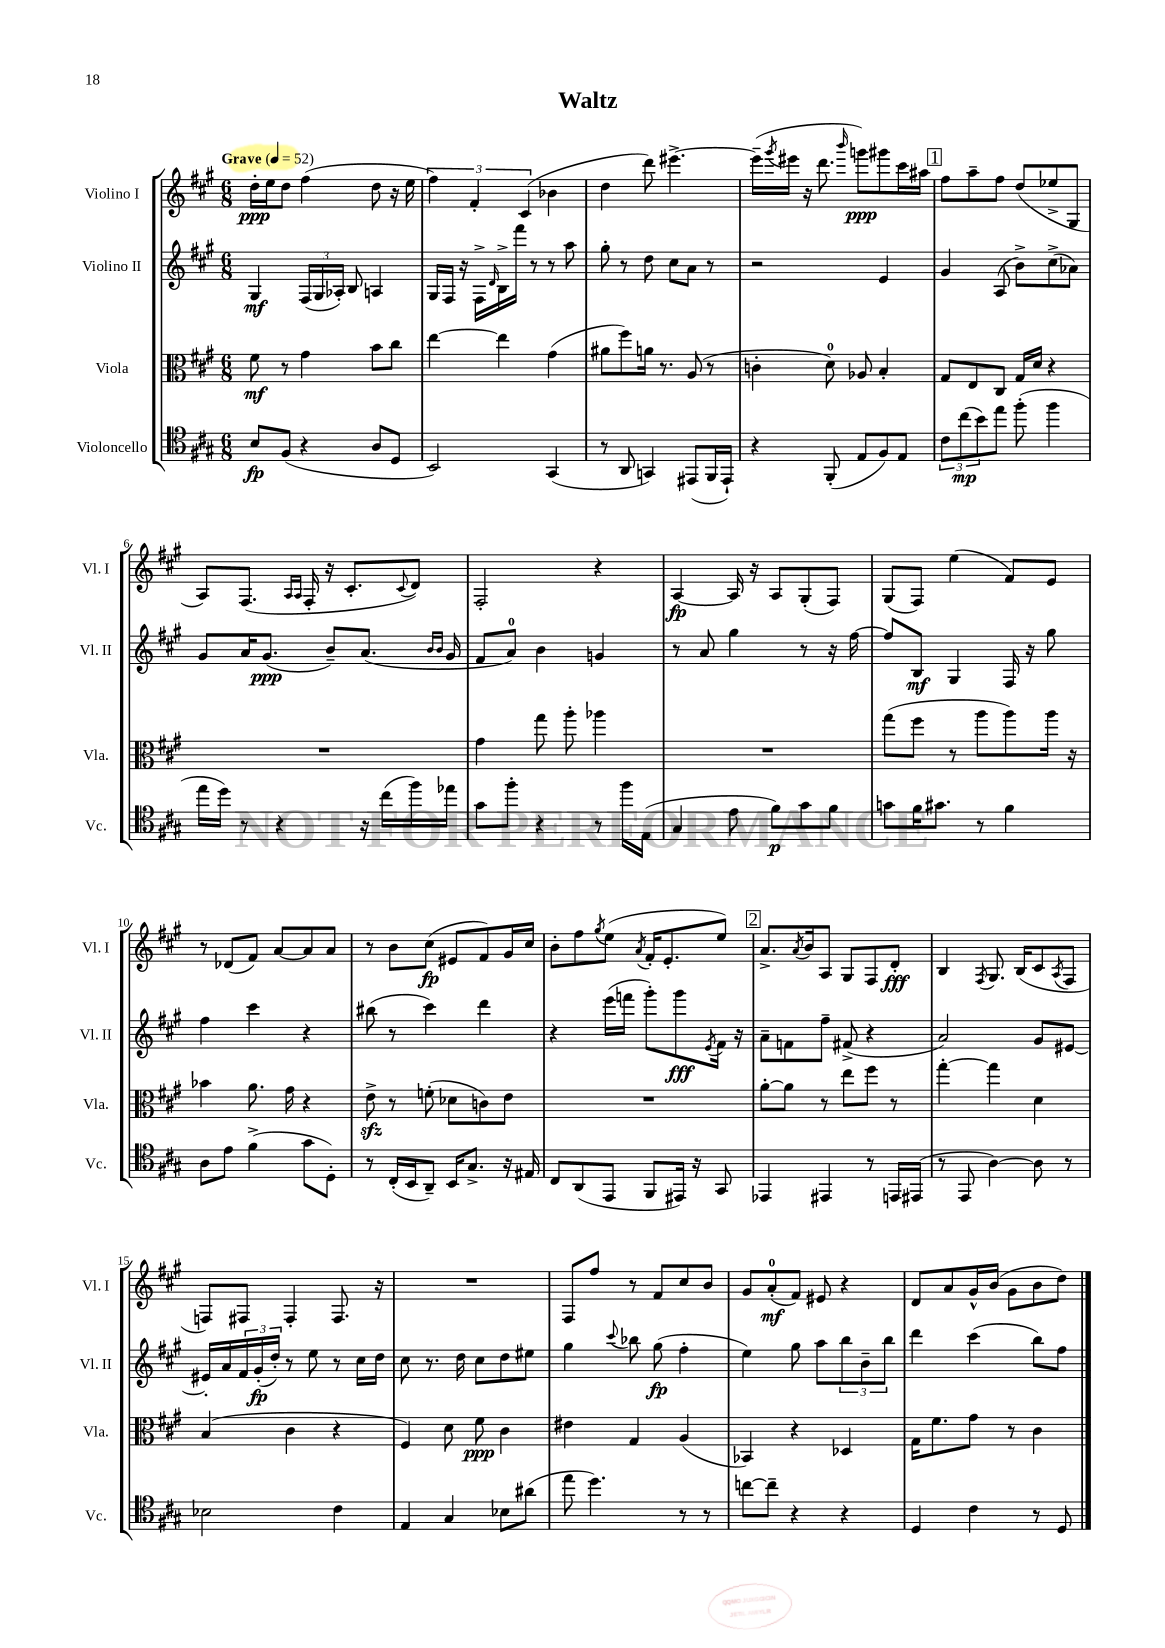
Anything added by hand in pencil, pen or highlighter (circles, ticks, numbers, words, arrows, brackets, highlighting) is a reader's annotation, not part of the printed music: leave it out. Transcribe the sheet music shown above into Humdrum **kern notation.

**kern	**dynam	**kern	**dynam	**kern	**dynam	**kern	**dynam
*part4	*part4	*part3	*part3	*part2	*part2	*part1	*part1
*staff4	*staff4	*staff3	*staff3	*staff2	*staff2	*staff1	*staff1
*I"Violoncello	*	*I"Viola	*	*I"Violino II	*	*I"Violino I	*
*I'Vc.	*	*I'Vla.	*	*I'Vl. II	*	*I'Vl. I	*
*clefC4	*	*clefC3	*	*clefG2	*	*clefG2	*
*k[f#c#g#]	*	*k[f#c#g#]	*	*k[f#c#g#]	*	*k[f#c#g#]	*
*M6/8	*	*M6/8	*	*M6/8	*	*M6/8	*
*MM52	*	*MM52	*	*MM52	*	*MM52	*
=1	=1	=1	=1	=1	=1	=1	=1
!	!	!	!	!	!	!LO:TX:a:B:t=Grave	!
8B/L	fp	8f#\	mf	4G#/	mf	16dd'\LL	ppp
.	.	.	.	.	.	16ee\J	.
(8F#/J	.	8r	.	.	.	8dd\J	.
4r	.	4g#\	.	(24F#/LL	.	(4ff#\	.
.	.	.	.	24G#/	.	.	.
.	.	.	.	24A-X'/JJ)	.	.	.
.	.	.	.	8B/	.	.	.
8A/L	.	8b\L	.	4An/	.	8dd\	.
8D/J	.	8cc#\J	.	.	.	16r	.
.	.	.	.	.	.	16ee\	.
=2	=2	=2	=2	=2	=2	=2	=2
2BB/)	.	[4ee\	.	16G#/LL	.	6ff#\)	.
.	.	.	.	16F#/JJ	.	.	.
.	.	.	.	16r	.	.	.
.	.	.	.	.	.	6f#'/	.
.	.	.	.	16F#^\LL	.	.	.
.	.	.	.	16qqd/	.	.	.
.	.	4ee\]	.	16B^\	.	.	.
.	.	.	.	16fff#\JJ	.	.	.
.	.	.	.	.	.	(6c#/	.
.	.	.	.	8r	.	.	.
(4GG#/	.	(4g#\	.	8r	.	4b-X\	.
.	.	.	.	8aa\	.	.	.
=3	=3	=3	=3	=3	=3	=3	=3
8r	.	8a#X\L	.	8gg#'\	.	4dd\	.
8AA/	.	8ff#\)	.	8r	.	.	.
4GGn/)	.	16an\Jk	.	8dd\	.	8ddd\)	.
.	.	8.r	.	.	.	.	.
.	.	.	.	8cc#\L	.	[4.eee#X^\	.
(8EE#X/L	.	(8A/	.	8a\J	.	.	.
16FF#/L	.	8r	.	8r	.	.	.
16EE#`/JJ)	.	.	.	.	.	.	.
=4	=4	=4	=4	=4	=4	=4	=4
4r	.	4cn'\	.	2r	.	(16eee#~\LL]	.
.	.	.	.	.	.	8qggg#/	.
.	.	.	.	.	.	16eee#X\JJ	.
.	.	.	.	.	.	16r	.
.	.	.	.	.	.	8.ddd\	.
(8FF#'/	.	8d\)	.	.	.	.	.
.	.	.	.	.	.	16qqbbb/	.
8E/L	.	8A-X/	.	.	.	8gggn\L)	ppp
8F#/)	.	4B'/	.	4e/	.	8ggg#X\	.
8E/J	.	.	.	.	.	16ccc#\L	.
.	.	.	.	.	.	16aa#X\JJ	.
!!LO:REH:place=s1:t=1
=5	=5	=5	=5	=5	=5	=5	=5
12c#\L	.	8G#/L	.	4g#/	.	8ff#\L	.
(12cc#\	mp	.	.	.	.	.	.
.	.	8E/	.	.	.	8aa~\	.
12b\)	.	.	.	.	.	.	.
8ee\J	.	8C#/J	.	(8A/	.	8ff#\J	.
(8ff#'\	.	16G#/LL	.	8b^\L)	.	(8dd/L	.
.	.	16d/JJ	.	.	.	.	.
4ff#\	.	4r	.	(8cc#^\	.	8ee-X^/	.
.	.	.	.	8a-X\J)	.	8G#/J	.
!!LO:LB:g=z
=6	=6	=6	=6	=6	=6	=6	=6
16ee\LL	.	2.r	.	8g#/L	.	8A/L)	.
16dd\JJ)	.	.	.	.	.	.	.
8r	.	.	.	16a/K	.	(8.F#/J	.
.	.	.	.	(8.g#/J	ppp	.	.
4r	.	.	.	.	.	.	.
.	.	.	.	.	.	16qqA/LL	.
.	.	.	.	.	.	16qqA/JJ	.
.	.	.	.	.	.	16F#'/	.
.	.	.	.	8b~/L)	.	16r	.
.	.	.	.	.	.	8.c#'/L	.
16r	.	.	.	(8.a/J	.	.	.
(16cc#\LL	.	.	.	.	.	.	.
.	.	.	.	.	.	8qqc#/	.
16ff#\)	.	.	.	.	.	8d/J)	.
.	.	.	.	16qqb/LL	.	.	.
.	.	.	.	16qqb/JJ	.	.	.
16ee-X\JJ	.	.	.	16g#/	.	.	.
=7	=7	=7	=7	=7	=7	=7	=7
8g#\L	.	4g#\	.	8f#/L	.	2F#'/	.
8ff#'\J	.	.	.	8a/J)	.	.	.
4r	.	8gg#\	.	4b\	.	.	.
.	.	8aa'\	.	.	.	.	.
8r	.	4aa-X\	.	4gn/	.	4r	.
16ff#\LL	.	.	.	.	.	.	.
(16E\JJ	.	.	.	.	.	.	.
=8	=8	=8	=8	=8	=8	=8	=8
4G#/	.	2.r	.	8r	.	[4A/	fp
.	.	.	.	8a/	.	.	.
8e\	.	.	.	4gg#\	.	16A/]	.
.	.	.	.	.	.	16r	.
8f#\L)	p	.	.	.	.	8A/L	.
8g#\	.	.	.	8r	.	(8G#'/	.
8f#\J	.	.	.	16r	.	8F#/J)	.
.	.	.	.	[16ff#\	.	.	.
=9	=9	=9	=9	=9	=9	=9	=9
8gn\L	.	(8gg#\L	.	8ff#/L]	.	(8G#/L	.
16f#\K	.	8ff#\J	.	8B/J	mf	8F#/J)	.
8.g#X\J	.	.	.	.	.	.	.
.	.	8r	.	4G#/	.	(4ee\	.
8r	.	8aa\L	.	.	.	.	.
4f#\	.	8aa\)	.	16F#/	.	8f#/L)	.
.	.	.	.	16r	.	.	.
.	.	16aa\Jk	.	8gg#\	.	8e/J	.
.	.	16r	.	.	.	.	.
!!LO:LB:g=z
=10	=10	=10	=10	=10	=10	=10	=10
8A\L	.	4b-X\	.	4ff#\	.	8r	.
8e\J	.	.	.	.	.	(8d-X/L	.
(4f#^\	.	8.a\	.	4ccc#\	.	8f#/J)	.
.	.	.	.	.	.	[8a/L	.
.	.	16g#\	.	.	.	.	.
8g#\L	.	4r	.	4r	.	8a/]	.
8D'\J)	.	.	.	.	.	8a/J	.
=11	=11	=11	=11	=11	=11	=11	=11
8r	.	8ezz^\	.	(8bb#X\	.	8r	.
(16C#'/LL	.	8r	.	8r	.	8b\L	.
16BB/J	.	.	.	.	.	.	.
8AA~/J)	.	(8fn'\	.	4ccc#\)	.	(8cc#\J	fp
16BB/KL	.	8d-X\L	.	.	.	8e#X/L	.
8.G#^/J	.	.	.	.	.	.	.
.	.	8cn\)	.	4ddd\	.	8f#/)	.
16r	.	8e\J	.	.	.	16g#/L	.
16E#X/	.	.	.	.	.	16cc#/JJ	.
=12	=12	=12	=12	=12	=12	=12	=12
8C#/L	.	2.r	.	4r	.	8b'\L	.
(8AA/	.	.	.	.	.	8ff#\	.
.	.	.	.	.	.	8qgg#/	.
8EE/J	.	.	.	(16eee\LL	.	(8ee\J	.
.	.	.	.	16fffn\JJ	.	.	.
.	.	.	.	.	.	8qa/	.
8FF#/L	.	.	.	8ggg#'\L)	.	16f#'/KL	.
.	.	.	.	.	.	8.e'/	.
16EE#X/Jk)	.	.	.	8ggg#\	fff	.	.
16r	.	.	.	.	.	.	.
.	.	.	.	8qe/	.	.	.
8GG#/	.	.	.	16f#\Jk	.	8ee/J)	.
.	.	.	.	16r	.	.	.
!!LO:REH:place=s1:t=2
=13	=13	=13	=13	=13	=13	=13	=13
4EE-X/	.	[8a'\L	.	8a~\L	.	8.a^/L	.
.	.	8a\J]	.	8fn\	.	.	.
.	.	.	.	.	.	8qa/	.
.	.	.	.	.	.	16b/k	.
4EE#X/	.	8r	.	8ff#~\J	.	8A/J	.
.	.	8ee\L	.	(8f#X^/	.	8G#/L	.
8r	.	8ff#\J	.	4r	.	8F#/	.
16EEn/LL	.	8r	.	.	.	8d'/J	fff
(16EE#X/JJ	.	.	.	.	.	.	.
=14	=14	=14	=14	=14	=14	=14	=14
8r	.	[4gg#'\	.	2a/)	.	4B/	.
8EE/	.	.	.	.	.	.	.
.	.	.	.	.	.	8qF#/	.
[4A\)	.	4gg#\]	.	.	.	8.G#/	.
.	.	.	.	.	.	(16B/KL	.
8A\]	.	4d\	.	8g#/L	.	8c#/	.
.	.	.	.	.	.	8qA/	.
8r	.	.	.	[8e#X/J	.	8F#/J	.
!!LO:LB:g=z
=15	=15	=15	=15	=15	=15	=15	=15
2B-X\	.	(4B/	.	16e#X'/LL]	.	8Fn/L)	.
.	.	.	.	16a/	.	.	.
.	.	.	.	24f#/	.	8F#X/J	.
.	.	.	.	(24g#'/	fp	.	.
.	.	.	.	24dd'/JJ)	.	.	.
.	.	4c#\	.	8r	.	4F#'/	.
.	.	.	.	8ee\	.	.	.
4c#\	.	4r	.	8r	.	8.F#/	.
.	.	.	.	16cc#\LL	.	.	.
.	.	.	.	16dd\JJ	.	16r	.
=16	=16	=16	=16	=16	=16	=16	=16
4E/	.	4F#/)	.	8cc#\	.	2.r	.
.	.	.	.	8.r	.	.	.
4G#/	.	8d\	.	.	.	.	.
.	.	.	.	16dd\	.	.	.
.	.	8f#\	ppp	8cc#\L	.	.	.
8B-X\L	.	4c#\	.	8dd\	.	.	.
(8a#X\J	.	.	.	8ee#X\J	.	.	.
=17	=17	=17	=17	=17	=17	=17	=17
8ee\	.	4e#X\	.	4gg#\	.	8F#/L	.
4.dd\)	.	.	.	.	.	8ff#/J	.
.	.	.	.	8qqccc#/	.	.	.
.	.	4G#/	.	8bb-X\	.	8r	.
.	.	.	.	(8gg#\	fp	8f#/L	.
8r	.	(4A/	.	4ff#'\	.	8cc#/	.
8r	.	.	.	.	.	8b/J	.
=18	=18	=18	=18	=18	=18	=18	=18
[8ccn\L	.	4BB-X/)	.	4ee\)	.	8g#/L	.
8cc~\J]	.	.	.	.	.	(8a'/	mf
4r	.	4r	.	8gg#\	.	8f#/J)	.
.	.	.	.	8aa\L	.	8e#X/	.
4r	.	4D-X/	.	12bb\	.	4r	.
.	.	.	.	12b~\	.	.	.
.	.	.	.	12bb\J	.	.	.
=19	=19	=19	=19	=19	=19	=19	=19
4D/	.	16G#\KL	.	4ddd\	.	8d/L	.
.	.	8.f#\	.	.	.	.	.
.	.	.	.	.	.	8a/	.
4c#\	.	8g#\J	.	(4ccc#\	.	16g#^^/L	.
.	.	.	.	.	.	(16b/JJ	.
.	.	8r	.	.	.	8g#\L	.
8r	.	4c#\	.	8bb\L)	.	8b\	.
8D/	.	.	.	8ff#\J	.	8dd\J)	.
==	==	==	==	==	==	==	==
*-	*-	*-	*-	*-	*-	*-	*-
